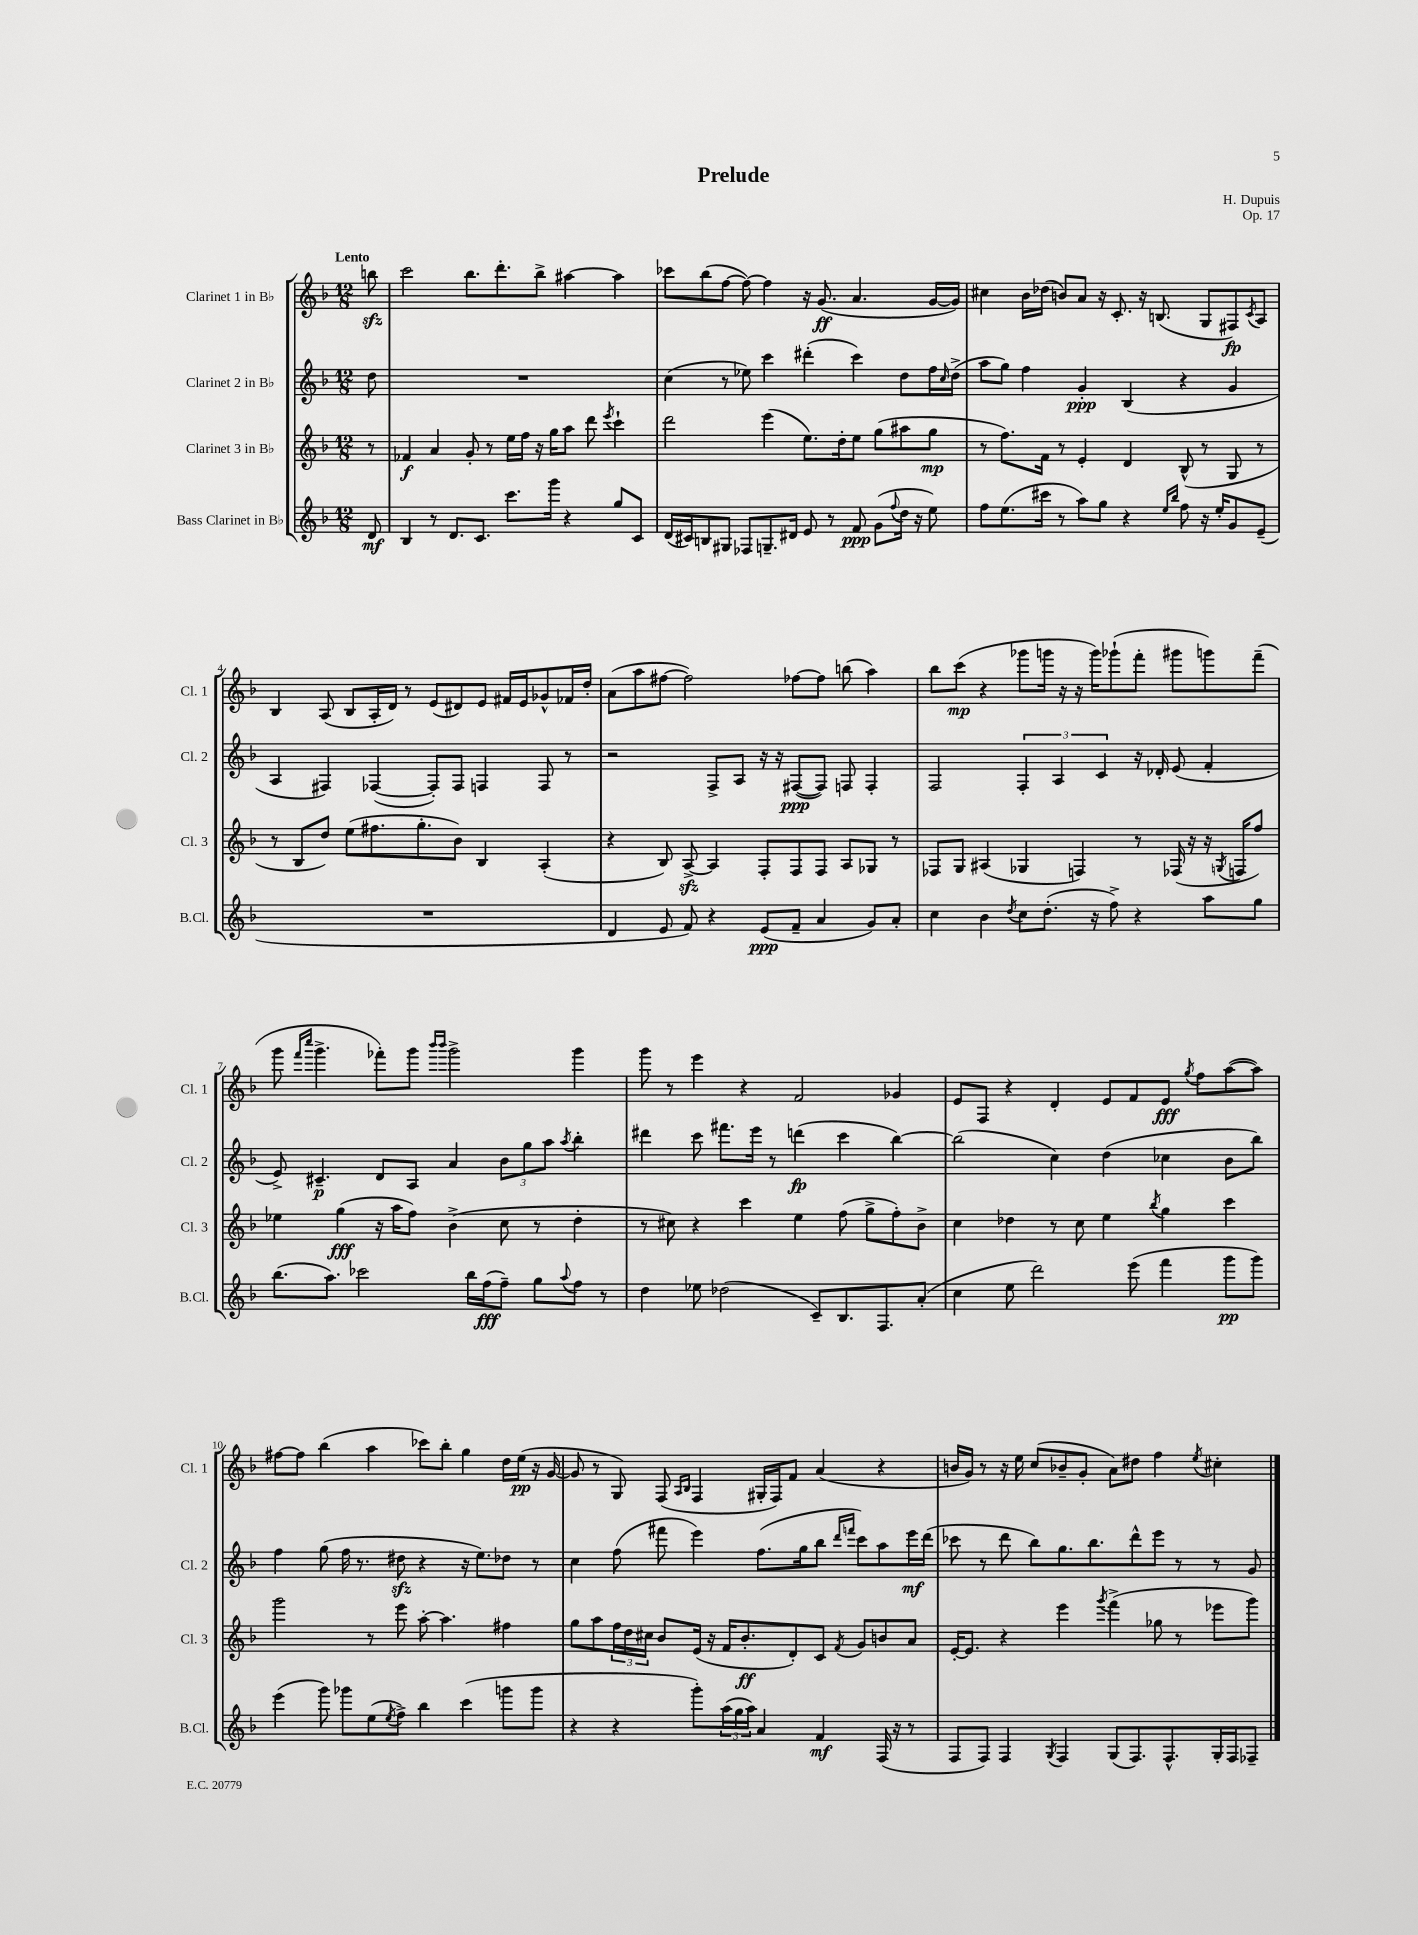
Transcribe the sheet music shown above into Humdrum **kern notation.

**kern	**kern	**kern	**kern
*staff4	*staff3	*staff2	*staff1
*clefG2	*clefG2	*clefG2	*clefG2
*k[b-]	*k[b-]	*k[b-]	*k[b-]
*M12/8	*M12/8	*M12/8	*M12/8
8d/	8r	8dd\	8bb\
=	=	=	=
4B-/	4f-/	1.r	2ccc\
8r	4a/	.	.
8.d/L	.	.	.
.	8g'/	.	8.bb-\L
8.c/J	.	.	.
.	8r	.	.
.	.	.	8.ddd'\
8.ccc\L	16ee\LL	.	.
.	16ff\JJ	.	.
.	16r	.	8bb-^\J
16ggg\Jk	16gg\LK	.	.
4r	8aa\J	.	[4aa#\
.	8ddd\	.	.
.	8qeee/	.	.
8gg/L	4ccc`\	.	4aa#\]
8c/J	.	.	.
=	=	=	=
(16d/LL	2ddd\	(4cc\	8ccc-\L
16c#/J)	.	.	.
8B/	.	.	(8bb-\
8G#/J	.	8r	[8ff\J
8F-/L	.	8ee-\)	8ff\_)
8.G~/	(4eee\	4ccc\	4ff\]
16d#/Jk	.	.	.
8e/	8.ee\L)	(4ddd#'\	16r
.	.	.	(8.g/
8r	.	.	.
.	16dd'\k	.	.
8f/	8ee\J	4ccc\)	4.a/
(8g\L	(8gg\L	.	.
8qqff/	.	.	.
16dd\Jk	8aa#\	8dd\L	.
16r	.	.	.
8ee\)	8gg\J	16ff\L	[16g/LL
.	.	16qqcc/	.
.	.	(16dd^\JJ	16g/]JJ)
=	=	=	=
8ff\L	8r	8aa\L	4cc#\
(8.ee\	8.ff\L)	8gg\J)	.
.	.	4ff\	16b-\LL
16ccc#\Jk	16f\Jk	.	(16dd-\JJ
8r	8r	.	8b/L)
8aa\L)	4e'/	4g'/	8a/J
8gg\J	.	.	16r
.	.	.	8.c'/
4r	4d/	(4B-/	.
.	.	.	16r
.	.	.	(8.B/
16qqee/LL	.	.	.
16qqbb-/JJ	.	.	.
8ff\	(8B-^^/	4r	.
16r	8r	.	8G/L
16ee'/LK	.	.	.
8g/	8G/	4g/	8F#/)
.	.	.	8qc/
(8e~/J	8r	.	8A/J
=	=	=	=
1.r	8r	4A/	4B-/
.	8B-/L	.	.
.	8dd/J)	4F#/)	(8A/
.	(8ee\L	.	8B-/L
.	8.ff#\	([4F-/	16A'/L
.	.	.	16d/JJ)
.	.	.	8r
.	8.gg'\	.	.
.	.	8F-'/]L)	(8e/L
.	8b-\J)	8F-/J	8d#/)
.	4B-/	4F/	8e/J
.	.	.	16f#/LL
.	.	.	16e/J
.	(4A'/	8F/	8g-^^/
.	.	8r	16f-/L
.	.	.	16dd'/JJ
=	=	=	=
4d/	4r	2r	(8a\L
.	.	.	8aa\
8e/	8B-/)	.	[8ff#\J
8f/)	[8A^/	.	2ff#\])
4r	4A/]	8F^/L	.
.	.	8A/J	.
(8e/L	8F'/L	16r	.
.	.	16r	.
8f~/J	8F/	([8F#/L	[8ff-\L
4a/	8F/J	8F#/]J)	8ff-\]J
.	8A/L	8F/	(8bb\
8g/L)	8G-/J	4F'/	4aa\)
8a'/J	8r	.	.
=	=	=	=
4cc\	8F-/L	2F/	8bb-\L
.	8G/J	.	(8ccc\J
4b-\	(4A#/	.	4r
8qdd/	.	.	.
8cc\L	4G-/	6F'/	8ggg-\L
(8.dd'\J	.	.	16ggg\Jk
.	.	6A/	.
.	.	.	16r
.	4F/)	.	16r
16r	.	.	16ggg\LK)
.	.	6c/	.
8ff^\)	.	.	(8ggg-`\
4r	8r	16r	8fff'\J
.	.	16d-'/	.
.	(16F-/	(8e/	8ggg#\L
.	16r	.	.
8aa\L	16r	4f'/	8ggg\)
.	8qG/	.	.
.	16F/LK	.	.
8gg\J	8ff/J)	.	(8fff~\J
=	=	=	=
(8.bb-\L	4ee-\	8e^/)	8ggg\
.	.	.	16qqfff/LL
.	.	.	16qqcccc/JJ
.	.	4.c#~/	4.ggg^\
8.aa\J)	.	.	.
.	(4gg\	.	.
2ccc-\	.	.	.
.	16r	8d/L	8fff-'\L)
.	16aa\LK	.	.
.	8ff\J)	8A/J	8ggg\J
.	.	.	16qqbbb-/LL
.	.	.	16qqbbb-/JJ
.	(4b-^\	4a/	2ggg^\
16bb-\LL	.	.	.
(16ff\J	.	.	.
8ff~\J)	8cc\	12b-\L	.
.	.	12gg\	.
8gg\L	8r	.	.
.	.	12aa\J	.
8qqaa/	.	8qaa/	.
8ff\J	4dd'\	4bb-'\	4ggg\
8r	.	.	.
=	=	=	=
4dd\	8r	4ddd#\	8ggg\
.	8cc#\)	.	8r
8ee-\	4r	8ccc\	4eee\
(2dd-\	.	8.fff#\L	.
.	4ccc\	.	4r
.	.	16eee\Jk	.
.	.	8r	.
.	4ee\	(4ddd\	2f/
8c~/L)	.	.	.
8.B-/	(8ff\	4ccc\	.
.	8gg^\L	.	.
8.F/	.	.	.
.	8ff'\)	[4bb-\)	4g-/
(8a'/J	8b-^\J	.	.
=	=	=	=
4cc\	4cc\	(2bb-\]	8e/L
.	.	.	8F/J
8ee\	4dd-\	.	4r
2ddd\)	.	.	.
.	8r	4cc\)	4d'/
.	8cc\	.	.
.	4ee\	(4dd\	8e/L
(8eee\	.	.	8f/
.	8qbb-/	.	.
4fff\	4gg\	4cc-\	8e/J
.	.	.	8qgg/
.	.	.	8ff\L
8ggg\L	4ccc\	8b-\L	([8aa\
8ggg\J)	.	8bb-\J)	8aa\]J)
=	=	=	=
(4eee\	2ggg\	4ff\	[8ff#\L
.	.	.	8ff#\]J
8ggg\)	.	(8gg\	(4bb-\
8ggg-\L	.	16ff\	.
.	.	8.r	.
(8ee\	8r	.	4aa\
8qee/	.	.	.
8ff^\J)	8eee\	8dd#\	.
4bb-\	[8aa'\	4r	8ccc-\L)
.	4.aa\]	.	8bb-'\J
(4ccc\	.	16r	4gg\
.	.	8.ee\L)	.
8ggg\L	4ff#\	8dd-\J	16dd\LL
.	.	.	(16ee\JJ
8ggg\J	.	8r	16r
.	.	.	[16g/
=	=	=	=
4r	8gg\L	4cc\	8g/]
.	8aa\	.	8r
4r	24ff\L	(8ff\	8G/)
.	24dd\	.	.
.	24cc#\JJ	.	.
.	8b-/L	8fff#\	(8F/
.	.	.	16qqA/LL
.	.	.	16qqB-/JJ
8ggg'\L)	(16e/Jk	4eee\)	4F/
.	16r	.	.
(24aa\L	16f/LK	.	.
24gg\	.	.	.
.	8.b-'/	.	.
24aa\JJ)	.	.	.
4a/	.	(8.ff\L	16G#'/LL
.	.	.	16F/J)
.	8d'/)	.	8f/J
.	.	16gg\k	.
4f/	8c/J	8bb-\J	(4a/
.	.	16qqddd/LL	.
.	8qf/	16qqfff/JJ	.
.	8g/L	8ccc\L)	.
(16F/	8b/	8aa\	4r
16r	.	.	.
8r	8a/J	16eee\L	.
.	.	(16ddd\JJ	.
=	=	=	=
8F/L	[16e'/LK	8ccc-\	16b/LL
.	8.e/]J	.	16g/JJ)
8F/J)	.	8r	8r
4F/	4r	8ddd\	16r
.	.	.	16ee\
.	.	8bb-\L)	(8cc/L
8qG/	.	.	.
4F/	4eee\	8.gg\	8b-~/
.	.	.	8g'/J
.	.	8.bb-\	.
.	8qggg/	.	.
(8G/L	(4fff^\	.	8a\L)
8.F/)	.	8ddd^^\	8dd#\J
.	8gg-\	8eee\J	4ff\
8.F^^/	.	.	.
.	8r	8r	.
.	.	.	8qee/
16G'/L	8eee-\L	8r	4cc#'\
16F/J	.	.	.
8F-~/J	8ggg\J)	8g/	.
==	==	==	==
*-	*-	*-	*-
